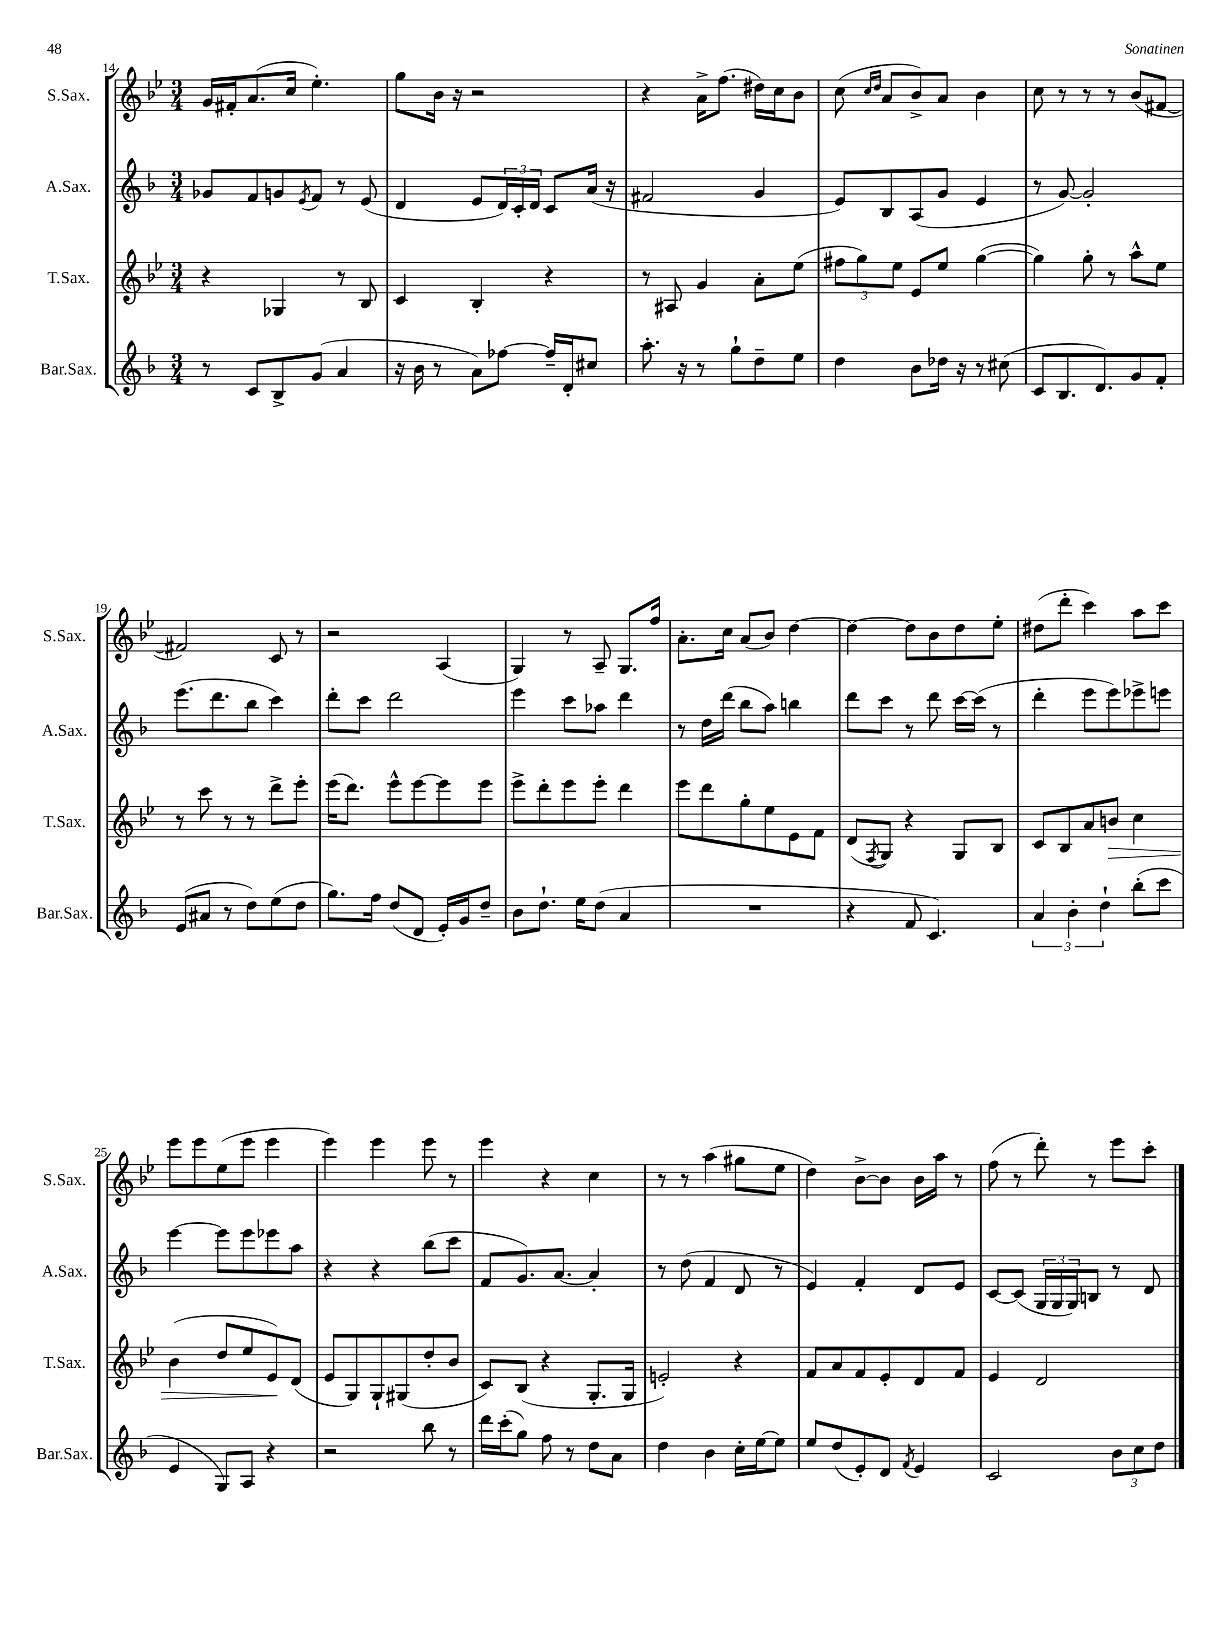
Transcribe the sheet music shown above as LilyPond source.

<<
\new StaffGroup <<
\new Staff = "s0" \with { instrumentName = "S.Sax." shortInstrumentName = "S.Sax." } {
    \clef treble \key bes \major \numericTimeSignature \time 3/4
    g'16 fis'16-. a'8.( c''16 ees''4.-.) |
    g''8 bes'16 r16 r2 |
    r4 a'16-> f''8.( dis''16) c''16 bes'8 |
    c''8( \grace { c''16 d''16 } a'8 bes'8->) a'8 bes'4 |
    c''8 r8 r8 r8 bes'8( fis'8~ |
    fis'2) c'8 r8 |
    r2 a4( |
    g4) r8 a8-- g8. f''16 |
    a'8.-. c''16 a'8( bes'8) d''4~ |
    d''4~ d''8 bes'8 d''8 ees''8-. |
    dis''8( d'''8-. c'''4) a''8 c'''8 |
    ees'''8 ees'''8 ees''8( ees'''8 ees'''4 |
    ees'''4) ees'''4 ees'''8 r8 |
    ees'''4 r4 c''4 |
    r8 r8 a''4( gis''8 ees''8 |
    d''4) bes'8~-> bes'8 bes'16 a''16 r8 |
    f''8( r8 d'''8-.) r8 ees'''8 c'''8-. \bar "|." |
}
\new Staff = "s1" \with { instrumentName = "A.Sax." shortInstrumentName = "A.Sax." } {
    \clef treble \key f \major \numericTimeSignature \time 3/4
    ges'8 f'8 g'8 \acciaccatura { e'8 } f'8 r8 e'8( |
    d'4 e'8 \tuplet 3/2 { d'16) c'16-. d'16 } c'8 a'16( r16 |
    fis'2 g'4 |
    e'8) bes8 a8( g'8 e'4 |
    r8 g'8~) g'2-. |
    e'''8.( d'''8. bes''8 c'''4) |
    d'''8-. c'''8 d'''2 |
    e'''4 c'''8 aes''8 d'''4 |
    r8 d''16 d'''16( bes''8 a''8) b''4 |
    d'''8 c'''8 r8 d'''8 c'''16~ c'''16( r8 |
    d'''4-. e'''8 e'''8) ees'''8-> e'''8 |
    e'''4~ e'''8 e'''8 ees'''8 a''8 |
    r4 r4 bes''8( c'''8 |
    f'8 g'8.) a'8.~ a'4-. |
    r8 d''8( f'4 d'8 r8 |
    e'4) f'4-. d'8 e'8 |
    c'8~ c'8( \tuplet 3/2 { g16 g16 g16) } b8 r8 d'8 \bar "|." |
}
\new Staff = "s2" \with { instrumentName = "T.Sax." shortInstrumentName = "T.Sax." } {
    \clef treble \key bes \major \numericTimeSignature \time 3/4
    r4 ges4 r8 bes8 |
    c'4 bes4-. r4 |
    r8 ais8 g'4 a'8-. ees''8( |
    \tuplet 3/2 { fis''8 g''8) ees''8 } ees'8 ees''8 g''4~( |
    g''4) g''8-. r8 a''8-^ ees''8 |
    r8 c'''8 r8 r8 d'''8-> ees'''8-. |
    ees'''16( d'''8.) ees'''8-^ ees'''8~ ees'''8 ees'''8 |
    ees'''8-> d'''8-. ees'''8 ees'''8-. d'''4 |
    ees'''8 d'''8 g''8-. ees''8 ees'8 f'8 |
    d'8( \acciaccatura { f8 } g8) r4 g8 bes8 |
    c'8 bes8 a'8 b'8\> c''4 |
    bes'4( d''8 ees''8 ees'8\!) d'8( |
    ees'8 g8) g8-! gis8( d''8-. bes'8 |
    c'8) bes8( r4 g8.-. g16 |
    e'2-.) r4 |
    f'8 a'8 f'8 ees'8-. d'8 f'8 |
    ees'4 d'2 \bar "|." |
}
\new Staff = "s3" \with { instrumentName = "Bar.Sax." shortInstrumentName = "Bar.Sax." } {
    \clef treble \key f \major \numericTimeSignature \time 3/4
    r8 c'8 bes8-> g'8( a'4 |
    r16 bes'16 r8 a'8) fes''8~ fes''16-- d'16-. cis''8 |
    a''8.-. r16 r8 g''8-! d''8-- e''8 |
    d''4 bes'8 des''16 r16 r8 cis''8( |
    c'8 bes8. d'8.) g'8 f'8-. |
    e'8( ais'8 r8 d''8) e''8( d''8 |
    g''8.) f''16 d''8( d'8 e'16-.) g'16 d''8-- |
    bes'8 d''8.-! e''16 d''8( a'4 |
    R2. |
    r4 f'8 c'4.) |
    \tuplet 3/2 { a'4 bes'4-. d''4-! } bes''8-.( c'''8 |
    e'4 g8) a8 r4 |
    r2 bes''8 r8 |
    d'''16 c'''16-.( g''8) f''8 r8 d''8 a'8 |
    d''4 bes'4 c''16-. e''16~ e''8 |
    e''8 d''8( e'8-.) d'8 \acciaccatura { f'8 } e'4 |
    c'2 \tuplet 3/2 { bes'8 c''8 d''8 } \bar "|." |
}
>>
>>
\layout { \context { \Score currentBarNumber = #14 } }
